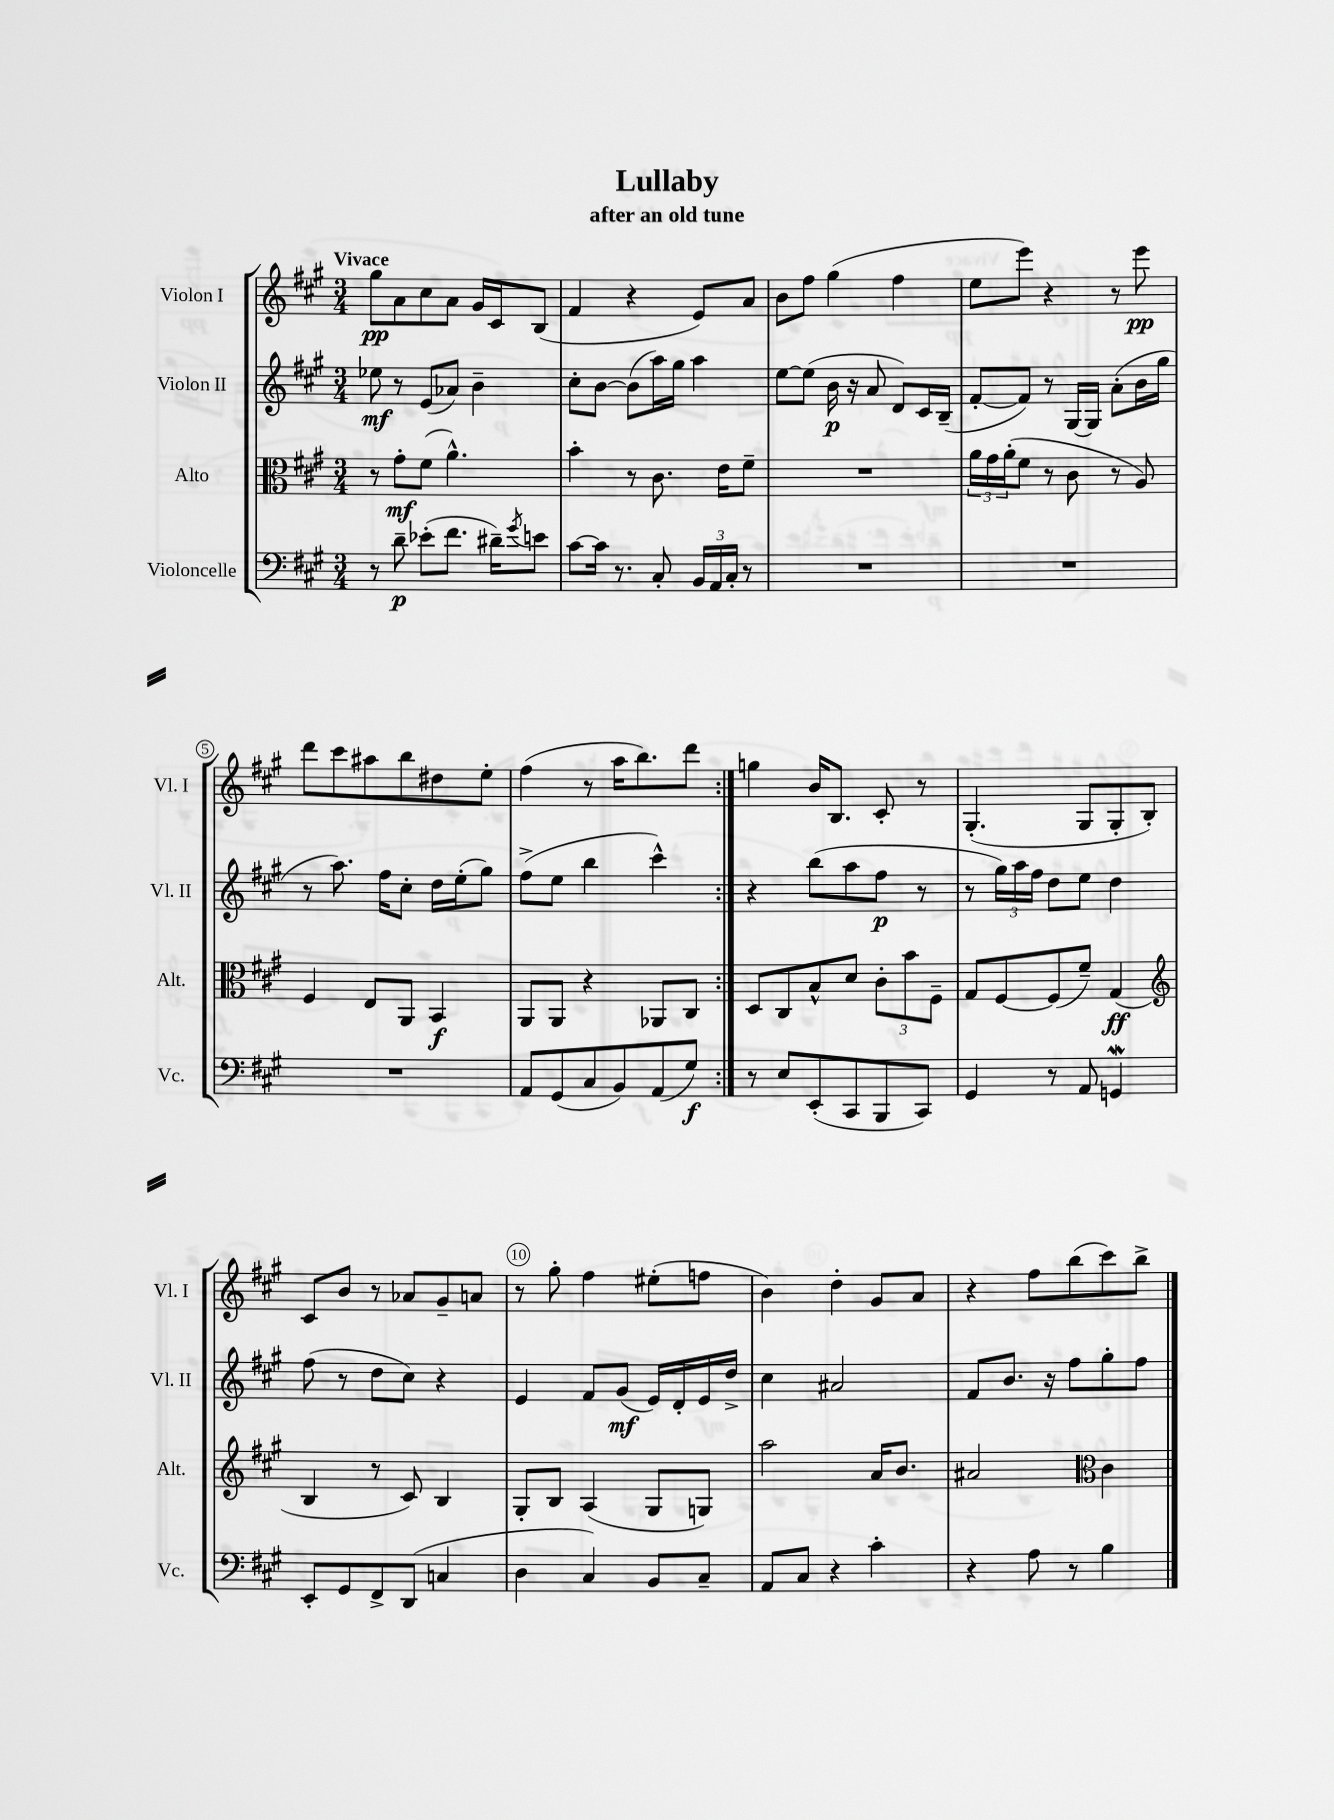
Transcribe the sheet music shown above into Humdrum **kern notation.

**kern	**kern	**kern	**kern
*staff4	*staff3	*staff2	*staff1
*clefF4	*clefC3	*clefG2	*clefG2
*k[f#c#g#]	*k[f#c#g#]	*k[f#c#g#]	*k[f#c#g#]
*M3/4	*M3/4	*M3/4	*M3/4
8r	8r	8ee-	8gg#
8d~	8g#'	8r	8a
(8e-'	(8f#	(8e	8cc#
8.f#	4.a^^)	8a-)	8a
.	.	4b~	16g#
16d#~)	.	.	16c#
8qg#	.	.	.
8e	.	.	(8B
=	=	=	=
[8c#	4b'	8cc#'	4f#
16c#]	.	[8b	.
8.r	.	.	.
.	8r	(8b]	4r
8C#'	8.c#	16aa)	.
.	.	16gg#	.
24BB	.	4aa	8e)
24AA	.	.	.
.	16e	.	.
24C#'	.	.	.
8r	8f#~	.	8a
=	=	=	=
2.r	2.r	[8ee	8b
.	.	(8ee]	8ff#
.	.	16b	(4gg#
.	.	16r	.
.	.	8a	.
.	.	8d)	4ff#
.	.	16c#	.
.	.	(16B~	.
=	=	=	=
2.r	24a	[8f#'	8ee
.	24g#	.	.
.	(24a'	.	.
.	8f#	8f#])	8eee)
.	8r	8r	4r
.	8c#	[16G#	.
.	.	16G#]	.
.	8r	(8a'	8r
.	8A)	16b	8eee
.	.	16gg#	.
=	=	=	=
2.r	4F#	8r	8ddd
.	.	8.aa)	8ccc#
.	8E	.	8aa#
.	.	16ff#	.
.	8AA	8cc#'	8bb
.	4BB	16dd	8dd#
.	.	(16ee'	.
.	.	8gg#)	8ee'
=	=	=	=
8AA	8AA	(8ff#^	(4ff#
(8GG#	8AA	8ee	.
8C#	4r	4bb	8r
8BB)	.	.	16aa
.	.	.	8.bb)
(8AA	8AA-	4ccc#^^)	.
8G#)	8C#	.	8ddd
=:|!	=:|!	=:|!	=:|!
8r	8D	4r	4gg
8E	8C#	.	.
(8EE'	8B^^	(8bb	16b
.	.	.	8.B
8CC#	8d	8aa	.
8BBB	12c#'	8ff#	8c#'
.	12b	.	.
8CC#)	.	8r	8r
.	12F#~	.	.
=	=	=	=
4GG#	8G#	8r	(4.G#'
.	[8F#	24gg#)	.
.	.	24aa	.
.	.	24ff#	.
8r	(8F#]	8dd	.
8AA	8f#~)	8ee	8G#
4GG	(4G#	4dd	8G#'
.	.	.	8B')
=	=	=	=
*	*clefG2	*	*
8EE'	4B	(8ff#	8c#
8GG#	.	8r	8b
8FF#^	8r	8dd	8r
(8DD	8c#)	8cc#)	8a-
4C	4B	4r	8g#~
.	.	.	8a
=	=	=	=
4D	8G#'	4e	8r
.	8B	.	8gg#'
4C#)	(4A	8f#	4ff#
.	.	(8g#	.
8BB	8G#	16e)	(8ee#'
.	.	16d'	.
8C#~	8G)	16e	8ff
.	.	16dd^	.
=	=	=	=
8AA	2aa	4cc#	4b)
8C#	.	.	.
4r	.	2a#	4dd'
4c#'	16a	.	8g#
.	8.b	.	.
.	.	.	8a
=	=	=	=
4r	2a#	8f#	4r
.	.	8.b	.
8A	.	.	8ff#
.	.	16r	.
8r	.	8ff#	(8bb
*	*clefC3	*	*
4B	4c#	8gg#'	8ccc#)
.	.	8ff#	8bb^
==	==	==	==
*-	*-	*-	*-
